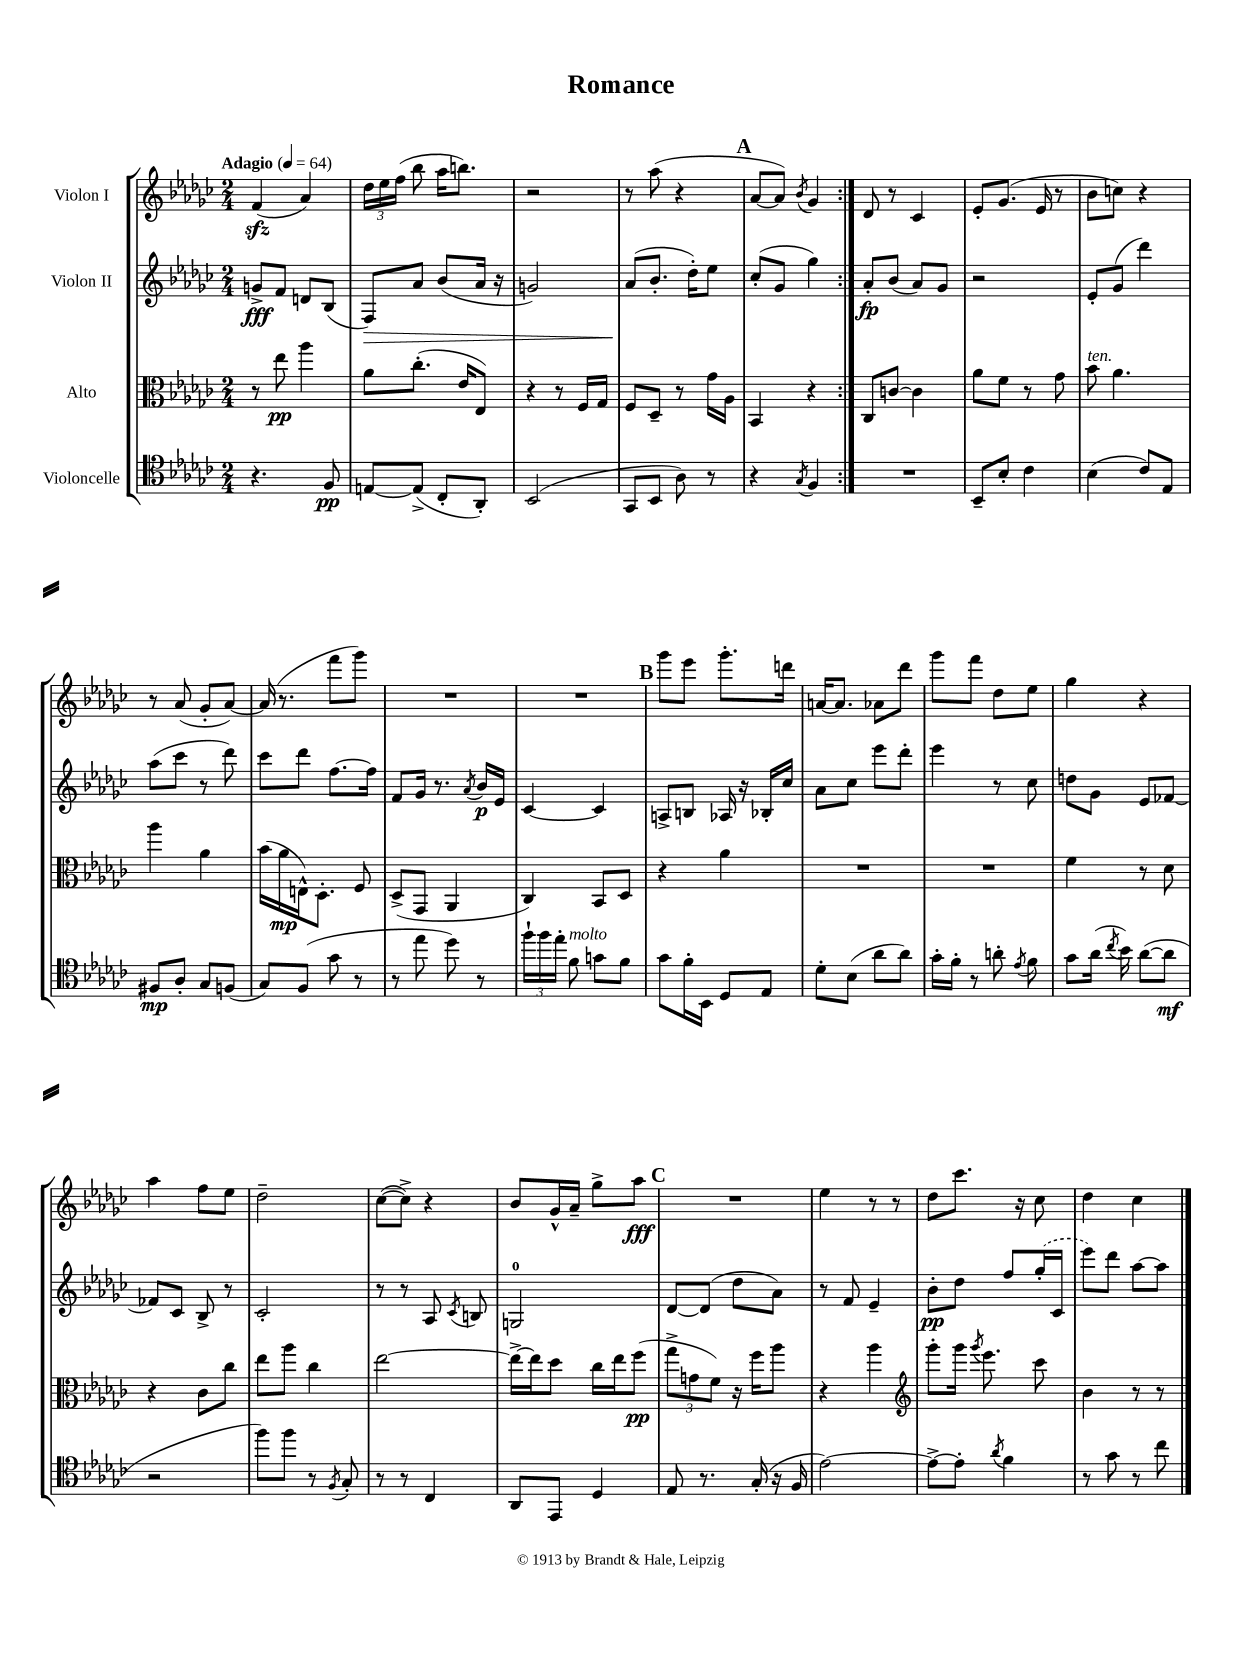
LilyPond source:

\header { title = "Romance" }
<<
\new StaffGroup <<
\new Staff = "s0" \with { instrumentName = "Violon I" } {
    \clef treble \key ges \major \numericTimeSignature \time 2/4 \tempo "Adagio" 4 = 64
    \autoBeamOff \repeat volta 2 { f'4\sfz( aes'4) |
    \tuplet 3/2 { des''16[ ees''16 f''16]( } bes''8 aes''16[ b''8.]) |
    r2 |
    r8 aes''8( r4 |
    \mark \markup { \bold "A" } aes'8[~ aes'8]) \acciaccatura { bes'8 } ges'4 | }
    des'8 r8 ces'4 |
    ees'8[-. ges'8.]( ees'16 r8 |
    bes'8[ c''8]) r4 |
    r8 aes'8( ges'8[-. aes'8]~) |
    aes'16( r8. f'''8[ ges'''8]) |
    R2 |
    R2 |
    \mark \markup { \bold "B" } ges'''8[ ees'''8] ges'''8.[-. d'''16] |
    a'16[~ a'8.] aes'8[ des'''8] |
    ges'''8[ f'''8] des''8[ ees''8] |
    ges''4 r4 |
    aes''4 f''8[ ees''8] |
    des''2-- |
    ces''8[~( ces''8]->) r4 |
    bes'8[ ges'16-^ aes'16]-- ges''8[-> aes''8]\fff |
    \mark \markup { \bold "C" } R2 |
    ees''4 r8 r8 |
    des''8[ ces'''8.] r16 ces''8 |
    des''4 ces''4 \bar "|." |
}
\new Staff = "s1" \with { instrumentName = "Violon II" } {
    \clef treble \key ges \major \numericTimeSignature \time 2/4
    \autoBeamOff \repeat volta 2 { g'8[->\fff f'8] d'8[ bes8]( |
    f8[\>) aes'8] bes'8[( aes'16] r16 |
    g'2) |
    aes'8[\!( bes'8.]-. des''16[-.) ees''8] |
    \mark \markup { \bold "A" } ces''8[-.( ges'8] ges''4) | }
    aes'8[-.\fp bes'8]( aes'8[) ges'8] |
    r2 |
    ees'8[-. ges'8]( des'''4) |
    aes''8[( ces'''8] r8 des'''8) |
    ces'''8[ des'''8] f''8.[~ f''16] |
    f'8[ ges'16] r8. \acciaccatura { aes'8 } bes'16[\p ees'16] |
    ces'4~ ces'4 |
    \mark \markup { \bold "B" } a8[-> b8] aes16 r16 bes16[-. ces''16] |
    aes'8[ ces''8] ees'''8[ des'''8]-. |
    ees'''4 r8 ces''8 |
    d''8[ ges'8] ees'8[ fes'8]~ |
    fes'8[ ces'8] bes8-> r8 |
    ces'2-. |
    r8 r8 aes8 \acciaccatura { ces'8 } b8 |
    g2-0 |
    \mark \markup { \bold "C" } des'8[~ des'8]( des''8[ aes'8]) |
    r8 f'8 ees'4-- |
    bes'8[-.\pp des''8] f''8[ \once \slurDashed ges''16-.( ces'16] |
    ees'''8[) des'''8] aes''8[~ aes''8] \bar "|." |
}
\new Staff = "s2" \with { instrumentName = "Alto" } {
    \clef alto \key ges \major \numericTimeSignature \time 2/4
    \autoBeamOff \repeat volta 2 { r8 ees''8\pp aes''4 |
    aes'8[ ces''8.]-.( ees'16[ ees8]) |
    r4 r8 f16[ ges16] |
    f8[ des8]-- r8 ges'16[ aes16] |
    \mark \markup { \bold "A" } bes,4 r4 | }
    ces8[ c'8]~ c'4 |
    aes'8[ f'8] r8 ges'8 |
    bes'8^\markup { \italic "ten." } aes'4. |
    aes''4 aes'4 |
    bes'16[( aes'16\mp e16-^) des8.]-. f8 |
    des8[->( ges,8] aes,4 |
    ces4) bes,8[ des8] |
    \mark \markup { \bold "B" } r4 aes'4 |
    R2 |
    R2 |
    f'4 r8 des'8 |
    r4 ces'8[ ces''8] |
    ees''8[ aes''8] ces''4 |
    ees''2~ |
    ees''16[~-> ees''16 des''8] ces''16[ ees''16 f''8]\pp( |
    \mark \markup { \bold "C" } \tuplet 3/2 { ges''8[-> g'8 f'8]) } r16 f''16[ aes''8] |
    r4 aes''4 |
    \clef treble ges'''8[-. ges'''16] \acciaccatura { ges'''8 } ees'''8. ces'''8 |
    bes'4 r8 r8 \bar "|." |
}
\new Staff = "s3" \with { instrumentName = "Violoncelle" } {
    \clef tenor \key ges \major \numericTimeSignature \time 2/4
    \autoBeamOff \repeat volta 2 { r4. f8\pp |
    e8[~ e8]->( ces8[-. aes,8]-.) |
    bes,2( |
    ges,8[ bes,8] aes8) r8 |
    \mark \markup { \bold "A" } r4 \acciaccatura { ges8 } f4 | }
    R2 |
    bes,8[-- bes8]-. ces'4 |
    bes4( ces'8[) ees8] |
    fis8[\mp aes8]-. ges8[ f8]( |
    ges8[) f8]( ges'8 r8 |
    r8 ees''8 des''8) r8 |
    \tuplet 3/2 { f''16[-! f''16 ees''16]-. } f'8^\markup { \italic "molto" } g'8[ f'8] |
    \mark \markup { \bold "B" } ges'8[ f'16-. bes,16] des8[ ees8] |
    des'8[-. bes8]( aes'8[ aes'8]) |
    ges'16[-. f'16]-. r8 a'8-. \acciaccatura { ees'8 } f'8 |
    ges'8[ aes'16]( \acciaccatura { ces''8 } bes'16) aes'8[~( aes'8]\mf |
    r2 |
    f''8[) f''8] r8 \acciaccatura { f8 } ges8-. |
    r8 r8 ces4 |
    aes,8[ ees,8] des4 |
    \mark \markup { \bold "C" } ees8 r8. ges16-.( r16 f16 |
    ees'2~) |
    ees'8[~-> ees'8]-. \acciaccatura { aes'8 } f'4 |
    r8 ges'8 r8 ces''8 \bar "|." |
}
>>
>>
\layout { \context { \Score \remove "Bar_number_engraver" } }
